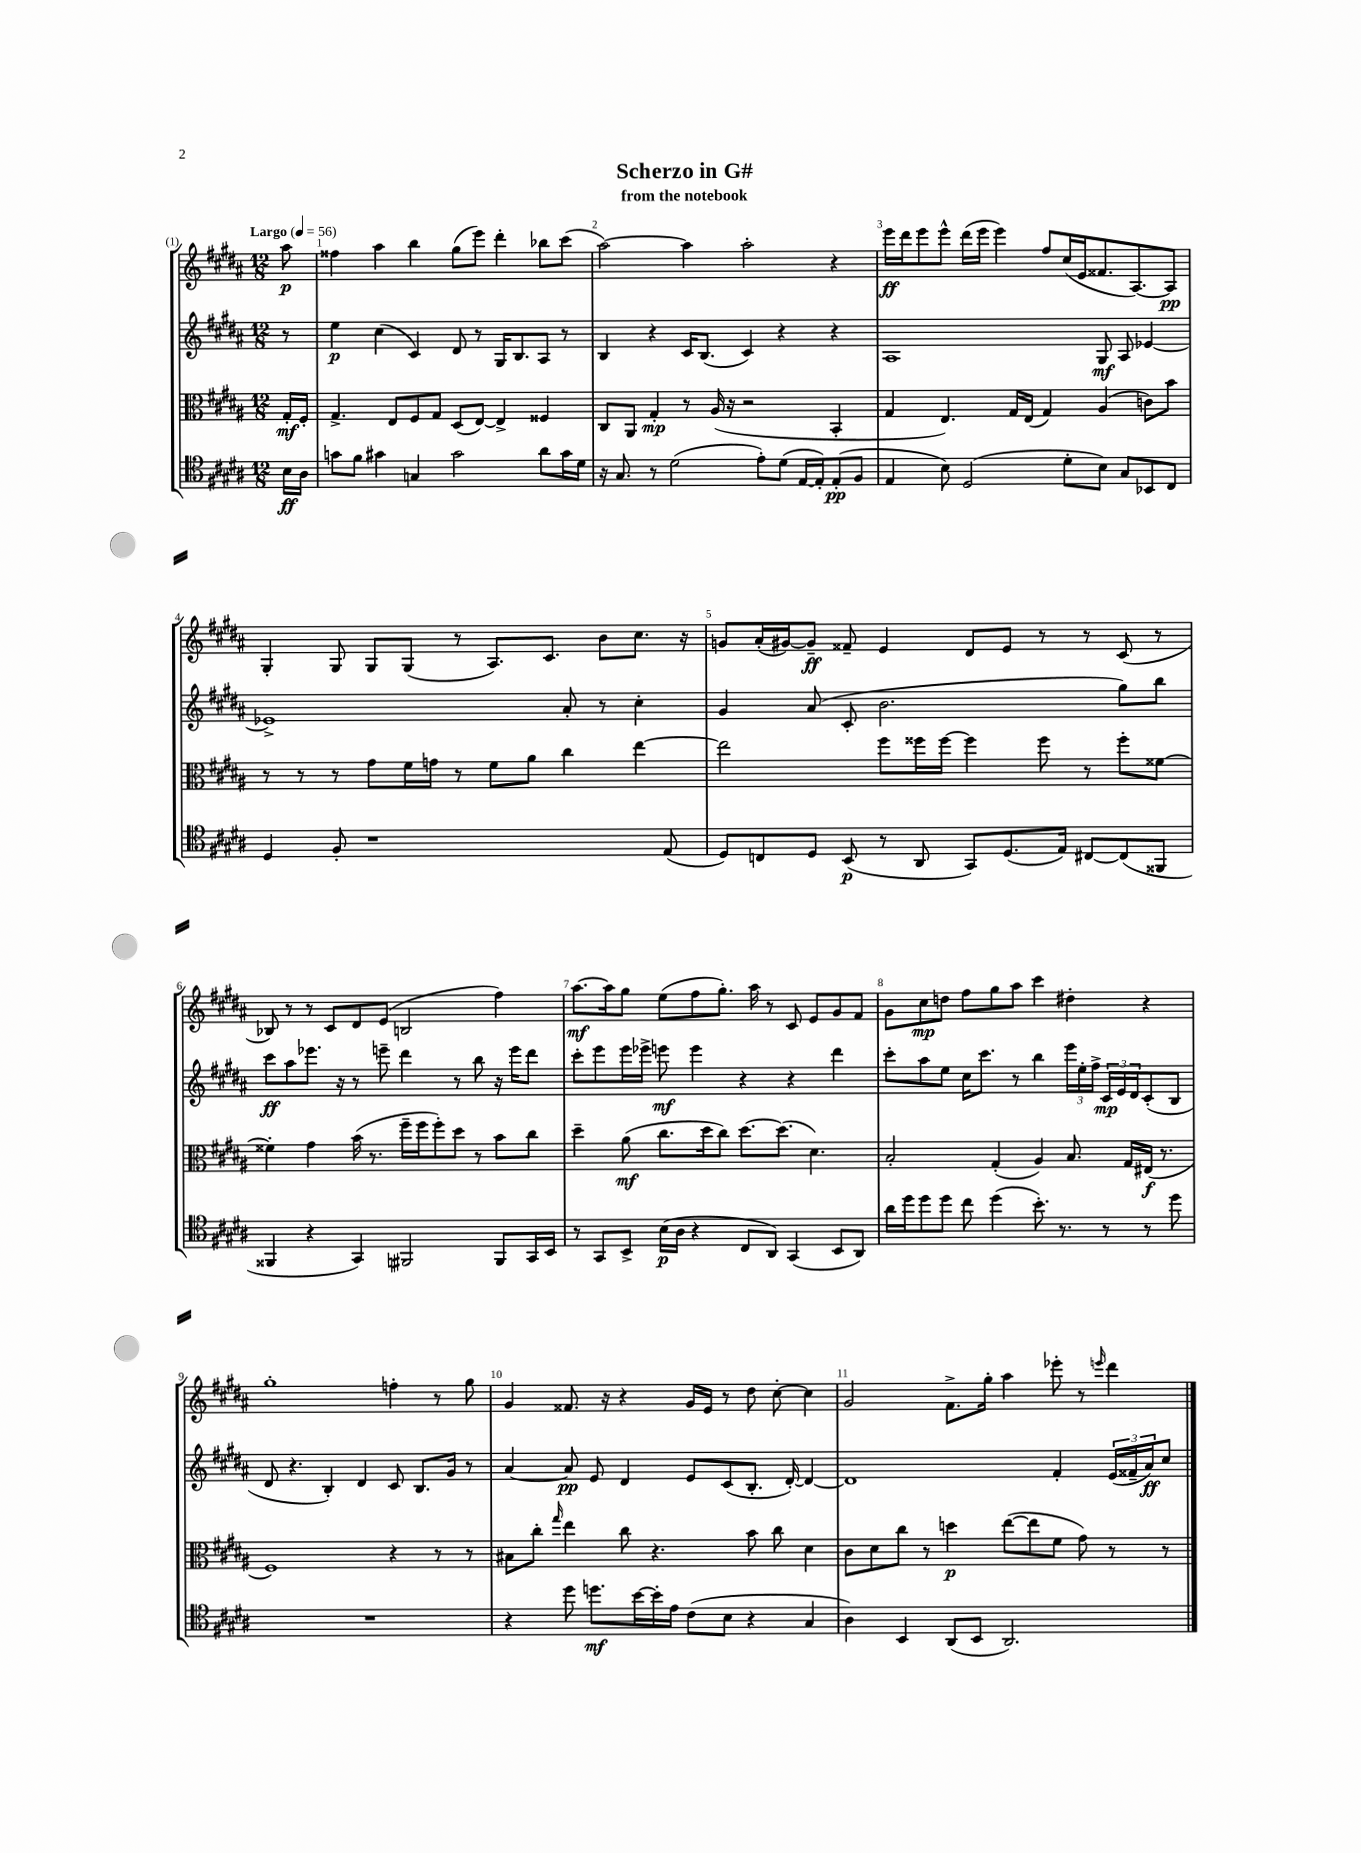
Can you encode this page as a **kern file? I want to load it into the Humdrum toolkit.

**kern	**kern	**kern	**kern
*staff4	*staff3	*staff2	*staff1
*clefC4	*clefC3	*clefG2	*clefG2
*k[f#c#g#d#a#]	*k[f#c#g#d#a#]	*k[f#c#g#d#a#]	*k[f#c#g#d#a#]
*M12/8	*M12/8	*M12/8	*M12/8
*MM56	*MM56	*MM56	*MM56
16B	16G#'	8r	8aa#
16A#	16F#'	.	.
=	=	=	=
8g	4.G#^	4ee	4ff##
8f#	.	.	.
4g#	.	(4cc#	4aa#
.	8E	.	.
4G	8F#	4c#)	4bb
.	8G#	.	.
2g#	(8D#	8d#	(8gg#
.	[8E)	8r	8eee)
.	4E^]	16G#	4ddd#'
.	.	8.B	.
8a#	4F##	8A#	8bb-
16g#	.	8r	(8ccc#
16d#	.	.	.
=	=	=	=
16r	8C#	4B	[2aa#)
8.G#	.	.	.
.	8AA#	.	.
8r	4G#'	4r	.
(2d#	.	.	.
.	8r	16c#	4aa#]
.	.	(8.B	.
.	(16A#	.	.
.	16r	.	.
.	2r	4c#)	2aa#'
8e')	.	.	.
(8d#	.	4r	.
[16E	.	.	.
16E'])	.	.	.
(8E'	4BB'	4r	4r
8F#	.	.	.
=	=	=	=
4E	4G#	1A#	16eee
.	.	.	16ddd#
.	.	.	8eee
8B)	4.E)	.	8eee^^
(2D#	.	.	(16ddd#
.	.	.	16eee
.	.	.	4eee)
.	16G#	.	.
.	(16E	.	.
.	4G#)	.	8ff#
8d#'	.	.	(16cc#
.	.	.	16e
8B)	(4A#	8G#	8.f##
8G#	.	8A#	.
.	.	.	[8.A#)
8BB-	8c)	[4e-	.
8C#	8b	.	8A#]
=	=	=	=
4D#	8r	1e-^]	4G#'
.	8r	.	.
8F#'	8r	.	8G#
1r	8g#	.	8G#
.	16f#	.	(8G#
.	16g	.	.
.	8r	.	8r
.	8f#	.	8.A#)
.	8a#	.	.
.	.	.	8.c#
.	4cc#	8a#'	.
.	.	8r	8b
.	[4ee	4cc#'	8.cc#
(8E	.	.	.
.	.	.	16r
=	=	=	=
8D#)	2ee]	4g#	8g
8C	.	.	(16a#'
.	.	.	[16g#)
8D#	.	(8a#	8g#~]
(8BB	.	8c#'	8f##~
8r	8ff#	2.b	4e
8AA#	16ff##	.	.
.	[16ff##	.	.
8GG#)	4ff##]	.	8d#
(8.D#	.	.	8e
.	8ff##	.	8r
16E)	.	.	.
[8C#	8r	.	8r
(8C#]	8ff##'	8gg#)	(8c#
8FF##	[8f##	8bb	8r
=	=	=	=
4FF##	4f##']	8ccc#	8B-)
.	.	8aa#	8r
4r	4g#	8.eee-	8r
.	.	.	8c#
.	.	16r	.
4GG#)	(16b	8r	8d#
.	8.r	.	.
.	.	8eee~	(8e
2FF#	16ff#~	4ddd#	2B
.	16ff#	.	.
.	8ff#')	.	.
.	8dd#	8r	.
.	8r	8bb	.
8FF#	8b	16r	4ff#)
.	.	16eee	.
16GG#	8cc#	8ddd#	.
16BB	.	.	.
=	=	=	=
8r	4dd#~	8ccc#'	[8.aa#
8GG#	.	8eee	.
.	.	.	16aa#]
8BB^	(8a#	16eee	8gg#
.	.	16eee-^	.
(16B	8.cc#	8eee	(8ee
16A#	.	.	.
4r	.	4eee	8ff#
.	16dd#	.	.
.	8cc#)	.	8.gg#')
8C#	[8.dd#	4r	.
.	.	.	16aa#
8AA#)	.	.	8r
.	(8.dd#]	.	.
(4GG#	.	4r	8c#
.	4.d#)	.	8e
8BB	.	4ddd#	8g#
8AA#)	.	.	8f#
=	=	=	=
16a#	2B'	8ccc#'	8g#
16dd#	.	.	.
8dd#	.	8aa#	8cc#
8dd#	.	8ee	8dd
8cc#	.	16cc#	8ff#
.	.	8.ccc#	.
(4dd#	(4G#'	.	8gg#
.	.	8r	8aa#
8.b')	4A#)	4bb	4ccc#
8.r	.	.	.
.	8.B	24eee	4dd#'
.	.	24ee'	.
.	.	24ff#^	.
8r	.	24c#	.
.	.	24e	.
.	16G#	.	.
.	.	24d#	.
8r	(16E#	(8c#'	4r
.	8.r	.	.
8dd#	.	8B	.
=	=	=	=
1.r	1F#)	8d#	1gg#'
.	.	4.r	.
.	.	4B')	.
.	.	4d#	.
.	4r	8c#	4ff'
.	.	8.B	.
.	8r	.	8r
.	.	16g#	.
.	8r	8r	8gg#
=	=	=	=
4r	8B#	[4a#	4g#
.	8cc#'	.	.
.	16qqgg#	.	.
8dd#	4ee	8a#]	8.f##
8.dd	.	8e	.
.	.	.	16r
.	8cc#	4d#	4r
[16b	.	.	.
16b']	4.r	.	.
16e	.	.	.
(8c#	.	8e	16g#
.	.	.	16e
8B	.	(8c#	8r
4r	8b	8.B'	8dd#
.	8cc#	.	[8cc#'
.	.	[16d#')	.
4G#	4d#	4d#_	4cc#]
=	=	=	=
4A#)	8c#	1d#]	2g#
.	8d#	.	.
4BB	8cc#	.	.
.	8r	.	.
(8AA#	4dd	.	8.f#^
8BB	.	.	.
.	.	.	16gg#'
2.AA#)	([8ee	.	4aa#
.	8ee]	.	.
.	8f#	4f#'	8eee-'
.	8g#)	.	8r
.	.	.	16qqeee
.	8r	(24e	4ddd#
.	.	24f##~	.
.	.	24a#)	.
.	8r	8cc#	.
==	==	==	==
*-	*-	*-	*-
